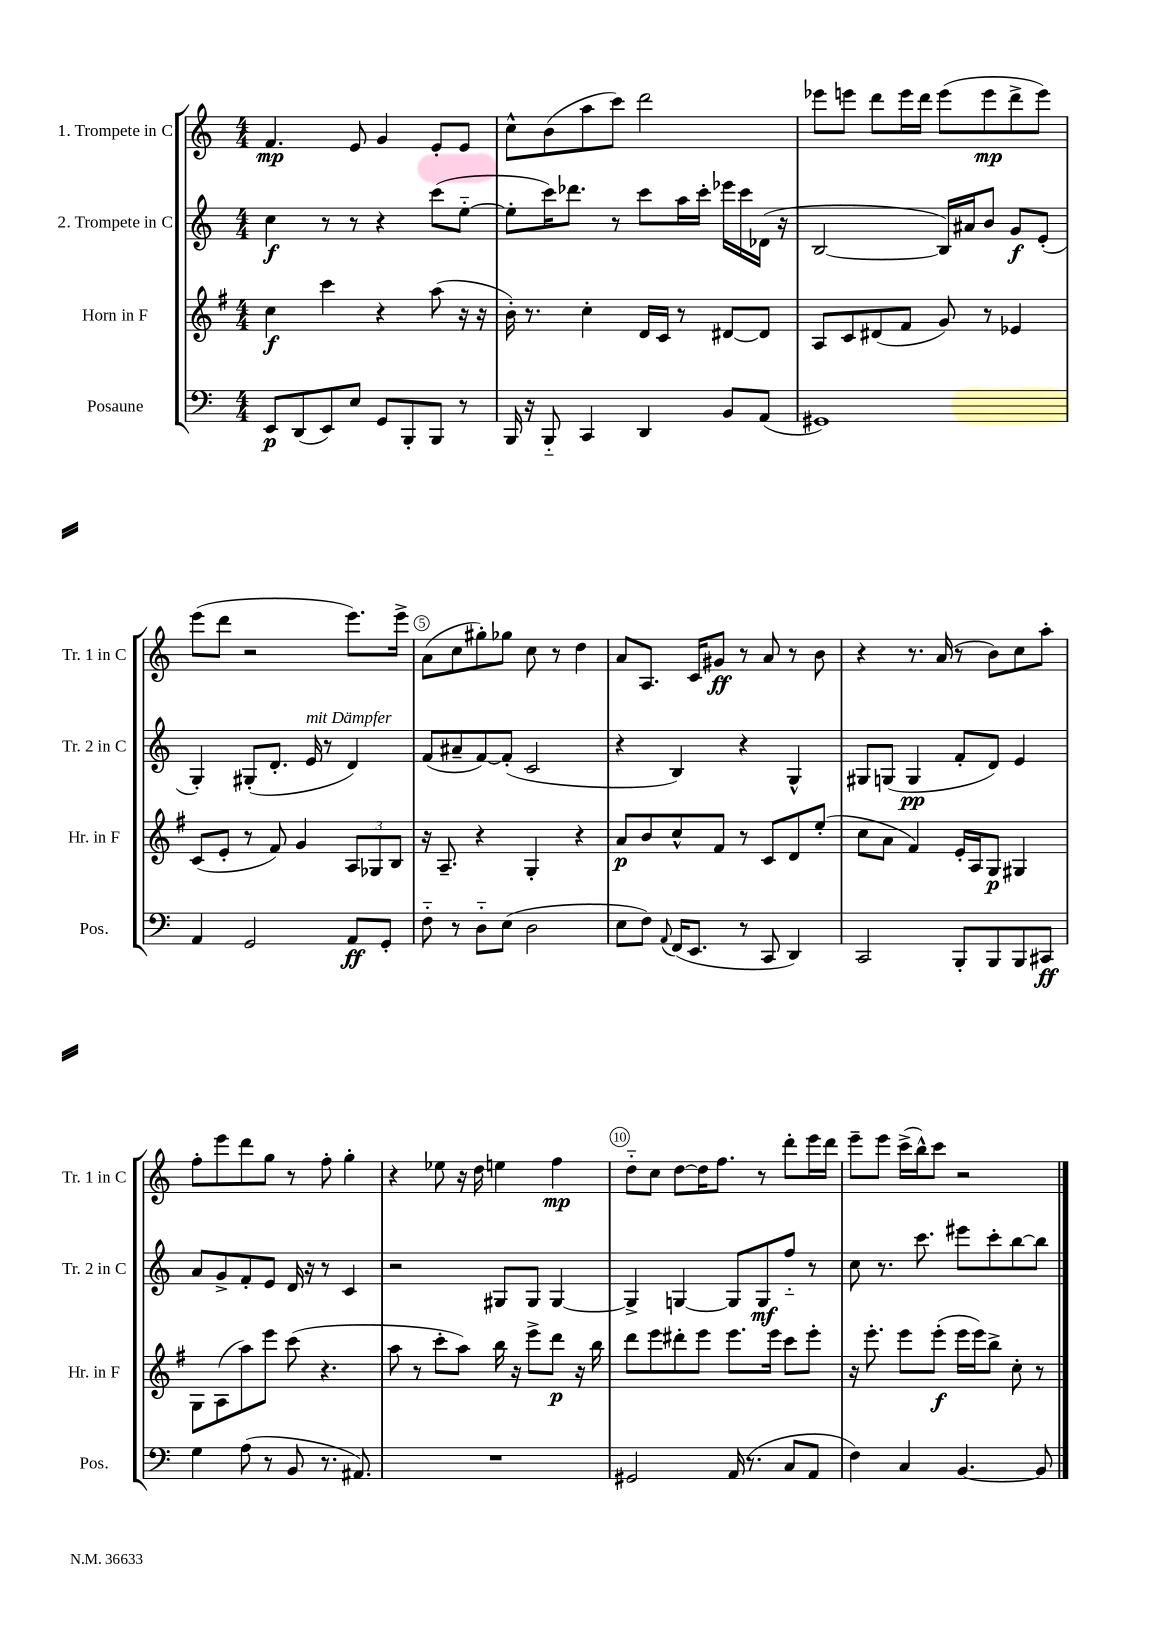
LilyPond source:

<<
\new StaffGroup <<
\new Staff = "s0" \with { instrumentName = "1. Trompete in C" shortInstrumentName = "Tr. 1 in C" } {
    \clef treble \key c \major \numericTimeSignature \time 4/4
    f'4.\mp e'8 g'4 e'8-. e'8 |
    c''8-^ b'8( a''8 c'''8) d'''2 |
    ees'''8 e'''8 d'''8 e'''16 d'''16 e'''8( e'''8\mp d'''8-> e'''8) |
    e'''8( d'''8 r2 e'''8.) e'''16-> |
    a'8( c''8 gis''8-.) ges''8 c''8 r8 d''4 |
    a'8 a8. c'16 gis'8\ff r8 a'8 r8 b'8 |
    r4 r8. a'16( r8 b'8) c''8 a''8-. |
    f''8-. e'''8 d'''8 g''8 r8 f''8-. g''4-. |
    r4 ees''8 r16 d''16 e''4 f''4\mp |
    d''8-_ c''8 d''8~ d''16 f''8. r8 d'''8-. e'''16 d'''16 |
    e'''8-- e'''8 c'''16->( b''16-^) c'''8 r2 \bar "|." |
}
\new Staff = "s1" \with { instrumentName = "2. Trompete in C" shortInstrumentName = "Tr. 2 in C" } {
    \clef treble \key c \major \numericTimeSignature \time 4/4
    c''4\f r8 r8 r4 c'''8( e''8~-_ |
    e''8-. c'''16) des'''8. r8 c'''8 a''16 c'''16-. ees'''16 c'''16 des'16( r16 |
    b2~ b16) ais'16 b'8 g'8\f e'8-.( |
    g4-.) gis8-.( d'8.-. e'16^\markup { \italic "mit Dämpfer" } r8 d'4) |
    f'8( ais'8-- f'8~) f'8-.( c'2 |
    r4 b4) r4 g4-^ |
    gis8 g8( g4\pp f'8-. d'8) e'4 |
    a'8 g'8-> f'8-. e'8 d'16 r16 r8 c'4 |
    r2 gis8 gis8 gis4~ |
    gis4-> g4~ g8 g8\mf f''8-_ r8 |
    c''8 r8. c'''8. eis'''8 c'''8-. b''8~ b''8 \bar "|." |
}
\new Staff = "s2" \with { instrumentName = "Horn in F" shortInstrumentName = "Hr. in F" } {
    \clef treble \key g \major \numericTimeSignature \time 4/4
    c''4\f c'''4 r4 a''8( r16 r16 |
    b'16-.) r8. c''4-. d'16 c'16 r8 dis'8~ dis'8 |
    a8 c'8 dis'8( fis'8 g'8) r8 ees'4 |
    c'8( e'8-. r8 fis'8) g'4 \tuplet 3/2 { a8 ges8 b8 } |
    r16 a8.-- r4 g4-. r4 |
    a'8\p b'8 c''8-^ fis'8 r8 c'8 d'8 e''8-.( |
    c''8 a'8 fis'4) e'16-. a16 g8\p gis4 |
    g8 a8( a''8) e'''8 c'''8( r4. |
    a''8 r8 c'''8-. a''8) b''16 r16 e'''8-> d'''8\p r16 b''16 |
    d'''8 e'''8 dis'''8-. e'''8 e'''8. e'''16 c'''8 e'''8-. |
    r16 e'''8.-. e'''8 e'''8-.\f( e'''16 e'''16) b''8-> c''8-. r8 \bar "|." |
}
\new Staff = "s3" \with { instrumentName = "Posaune" shortInstrumentName = "Pos." } {
    \clef bass \key c \major \numericTimeSignature \time 4/4
    e,8\p d,8( e,8) e8 g,8 b,,8-. b,,8 r8 |
    b,,16 r16 b,,8-_ c,4 d,4 b,8 a,8( |
    gis,1) |
    a,4 g,2 a,8\ff g,8-. |
    f8-_ r8 d8-_ e8( d2 |
    e8 f8) \appoggiatura { a,8 } f,16( e,8. r8 c,8 d,4) |
    c,2 b,,8-. b,,8 b,,8 cis,8\ff |
    g4 a8( r8 b,8 r8. ais,8.) |
    R1 |
    gis,2 a,16( r8. c8 a,8 |
    f4) c4 b,4.~ b,8 \bar "|." |
}
>>
>>
\layout { \context { \Score \override BarNumber.break-visibility = ##(#f #t #t) barNumberVisibility = #(every-nth-bar-number-visible 5) \override BarNumber.stencil = #(make-stencil-circler 0.1 0.3 ly:text-interface::print) } }
